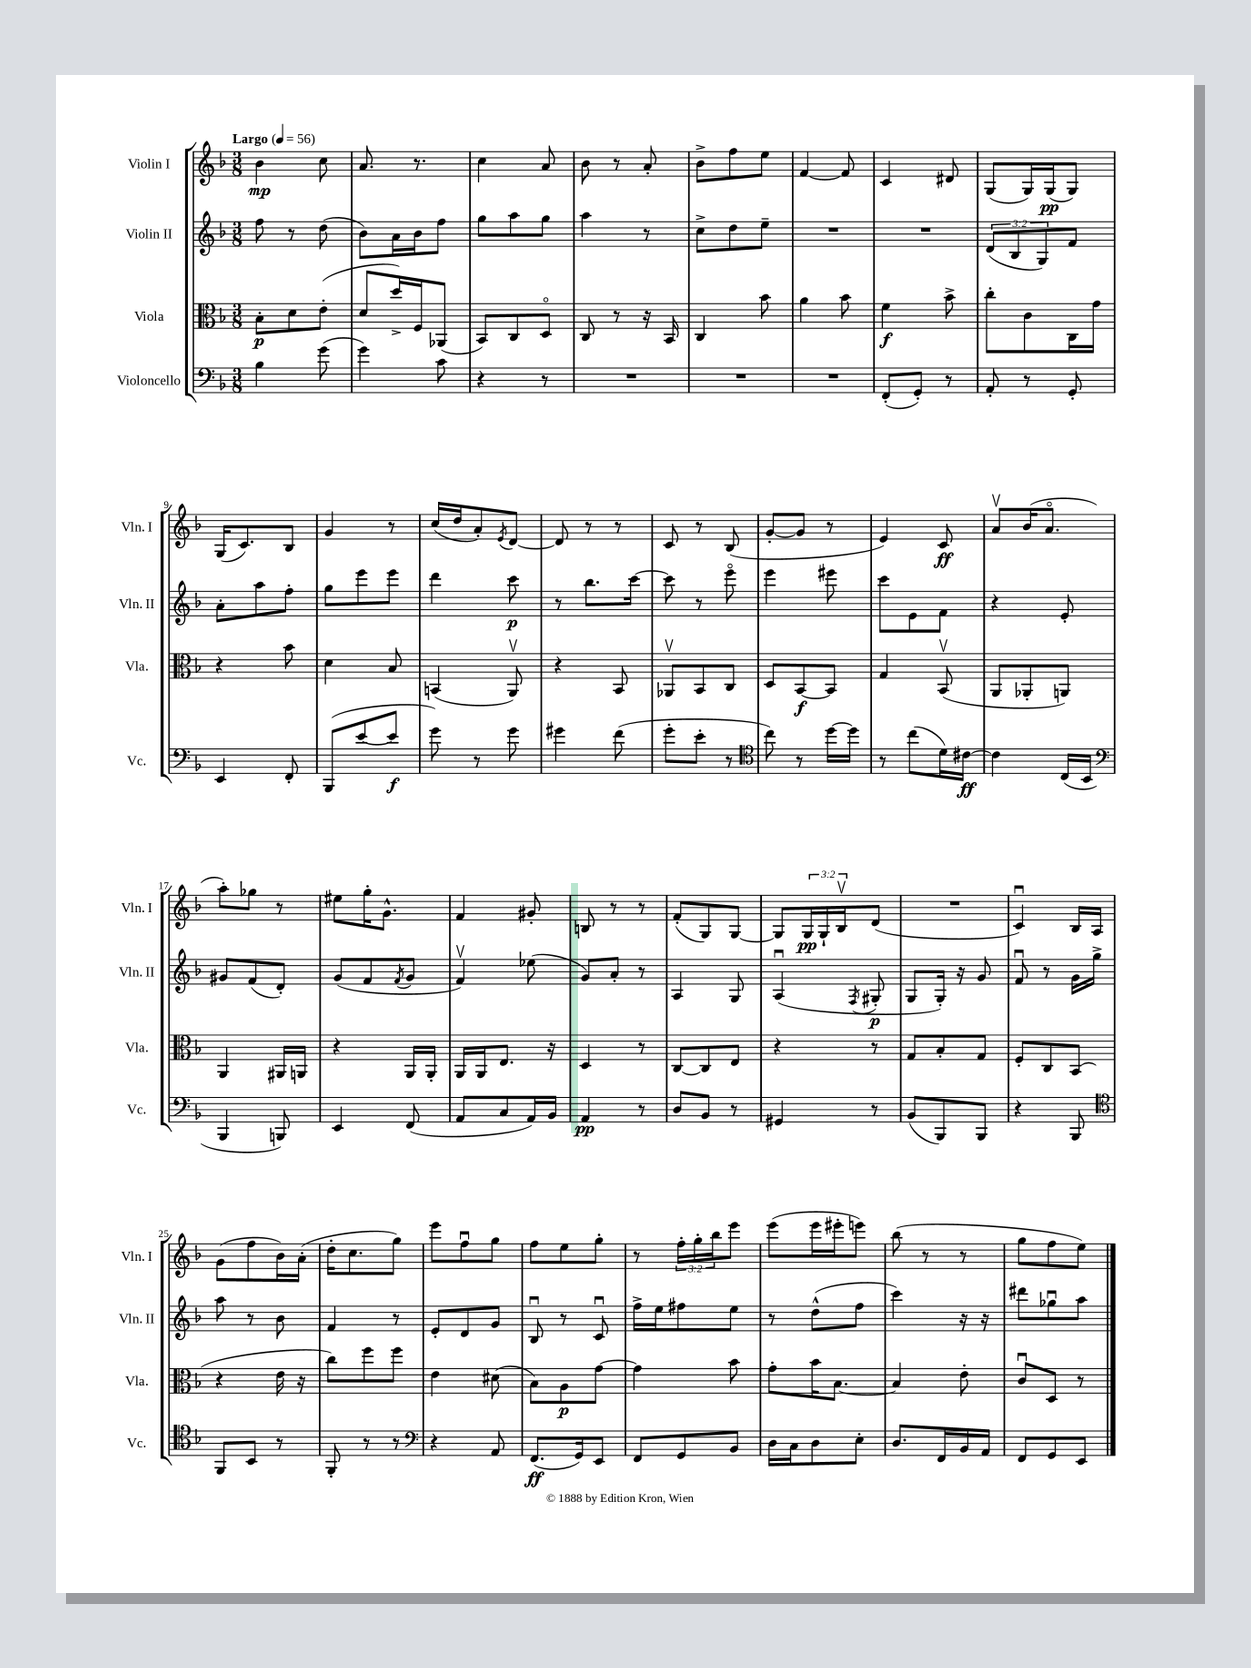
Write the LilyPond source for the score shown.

<<
\new StaffGroup <<
\new Staff = "s0" \with { instrumentName = "Violin I" shortInstrumentName = "Vln. I" } {
    \clef treble \key f \major \numericTimeSignature \time 3/8 \override Staff.TupletNumber.text = #tuplet-number::calc-fraction-text \tempo "Largo" 4 = 56
    bes'4\mp c''8 |
    a'8. r8. |
    c''4 a'8 |
    bes'8 r8 a'8-. |
    bes'8-> f''8 e''8 |
    f'4~ f'8 |
    c'4 dis'8 |
    g8( g16) g16\pp( g8) |
    g16( c'8.) bes8 |
    g'4 r8 |
    c''16( d''16 a'8-.) \acciaccatura { e'8 } d'8~ |
    d'8 r8 r8 |
    c'8 r8 bes8( |
    g'8~-. g'8 r8 |
    e'4) c'8\ff |
    a'8\upbow bes'16( a'8.\flageolet |
    a''8-.) ges''8 r8 |
    eis''8 g''16-. g'8.-^ |
    f'4 gis'8-. |
    b8 r8 r8 |
    f'8-.( g8) g8~ |
    g8 \tuplet 3/2 { g16\pp g16-! bes16\upbow } d'8( |
    R4. |
    c'4\downbow) bes16 a16 |
    g'8( f''8 bes'16) a'16-.( |
    d''16-. c''8. g''8) |
    e'''8 f''8\downbow g''8 |
    f''8 e''8 g''8-. |
    r8 \tuplet 3/2 { f''16-. g''16-. bes''16 } e'''8 |
    e'''8( e'''16 eis'''16-. e'''8) |
    bes''8( r8 r8 |
    g''8 f''8 e''8) \bar "|." |
}
\new Staff = "s1" \with { instrumentName = "Violin II" shortInstrumentName = "Vln. II" } {
    \clef treble \key f \major \numericTimeSignature \time 3/8 \override Staff.TupletNumber.text = #tuplet-number::calc-fraction-text
    f''8 r8 d''8( |
    bes'8) a'16 bes'16 f''8 |
    g''8 a''8 g''8 |
    a''4 r8 |
    c''8-> d''8 e''8-- |
    R4. |
    R4. |
    \tuplet 3/2 { d'8( bes8 g8) } f'8 |
    a'8-. a''8 f''8-. |
    g''8 e'''8 e'''8 |
    d'''4 c'''8\p |
    r8 bes''8. c'''16~ |
    c'''8 r8 e'''8\flageolet |
    e'''4 eis'''8 |
    c'''8 e'8 f'8 |
    r4 e'8-. |
    gis'8 f'8( d'8-.) |
    g'8( f'8 \acciaccatura { f'8 } g'8 |
    f'4\upbow) ees''8( |
    g'8) a'8-. r8 |
    a4 g8 |
    a4\downbow( \acciaccatura { f8 } gis8-.\p |
    g8 g16-.) r16 g'8 |
    f'8\downbow r8 g'16 g''16-> |
    a''8 r8 bes'8 |
    f'4 r8 |
    e'8-. d'8 g'8 |
    bes8\downbow r8 c'8\downbow |
    f''16-> e''16 fis''8 e''8 |
    r8 d''8-^( f''8 |
    c'''4) r16 r16 |
    dis'''8 ges''8\downbow a''8 \bar "|." |
}
\new Staff = "s2" \with { instrumentName = "Viola" shortInstrumentName = "Vla." } {
    \clef alto \key f \major \numericTimeSignature \time 3/8
    bes8-.\p d'8 e'8-.( |
    d'8 d''16->) f16 aes,8( |
    bes,8) c8 d8\flageolet |
    c8 r8 r16 bes,16 |
    c4 bes'8 |
    a'4 bes'8 |
    f'4\f bes'8-> |
    c''8-. c'8 c16 g'16 |
    r4 bes'8 |
    d'4 bes8 |
    b,4( a,8\upbow) |
    r4 bes,8 |
    aes,8\upbow bes,8 c8 |
    d8 bes,8~\f bes,8 |
    g4 bes,8\upbow( |
    a,8 aes,8-. a,8) |
    a,4 ais,16 a,16 |
    r4 a,16 a,16-. |
    a,16 a,16 e8. r16 |
    d4 r8 |
    c8~ c8 e8 |
    r4 r8 |
    g8 bes8-. g8 |
    f8-. c8 bes,8( |
    r4 e'16 r16 |
    c''8) f''8 f''8 |
    e'4 dis'8( |
    bes8) a8\p g'8~ |
    g'4 bes'8 |
    g'8-. bes'16 bes8.~ |
    bes4 e'8-. |
    c'8\downbow d8 r8 \bar "|." |
}
\new Staff = "s3" \with { instrumentName = "Violoncello" shortInstrumentName = "Vc." } {
    \clef bass \key f \major \numericTimeSignature \time 3/8
    bes4 g'8( |
    g'4) c'8 |
    r4 r8 |
    R4. |
    R4. |
    R4. |
    f,8-.( g,8-.) r8 |
    a,8-. r8 g,8-. |
    e,4 f,8-. |
    bes,,8( e'8~ e'8\f |
    g'8) r8 g'8 |
    gis'4 f'8( |
    g'8-. e'8-. r8 |
    \clef tenor c''8) r8 d''16~ d''16 |
    r8 c''8( d'16) cis'16~\ff |
    cis'4 c16( bes,16 |
    \clef bass bes,,4 b,,8) |
    e,4 f,8( |
    a,8 c8 a,16) bes,16 |
    a,4\pp r8 |
    d8 bes,8 r8 |
    gis,4 r8 |
    bes,8( bes,,8) bes,,8 |
    r4 bes,,8 |
    \clef tenor f,8 bes,8 r8 |
    f,8-. r8 r8 |
    \clef bass r4 a,8 |
    f,8.\ff( g,16) e,8 |
    f,8 g,8 bes,8 |
    d16 c16 d8 e8-. |
    d8. f,16 bes,16 a,16 |
    f,8 g,8 e,8 \bar "|." |
}
>>
>>
